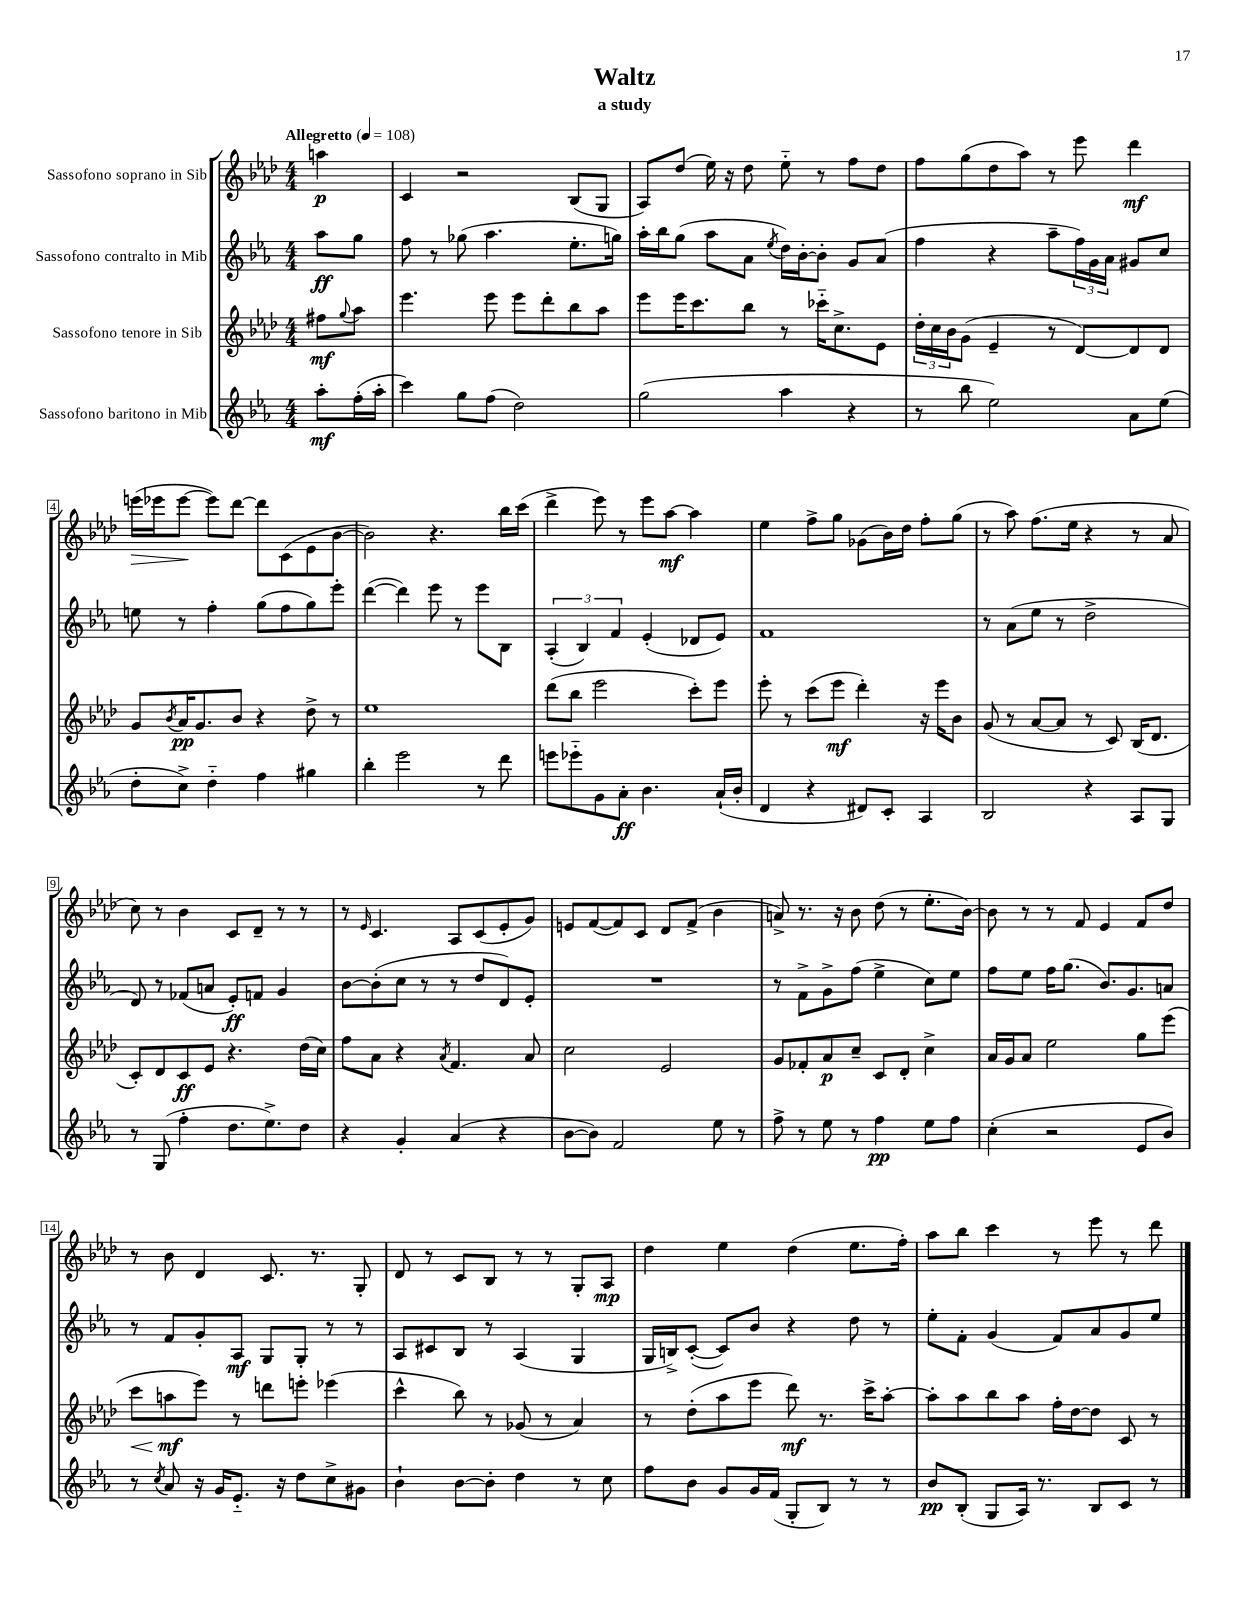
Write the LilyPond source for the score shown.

\header { title = "Waltz" subtitle = "a study" }
<<
\new StaffGroup <<
\new Staff = "s0" \with { instrumentName = "Sassofono soprano in Sib" } {
    \clef treble \key aes \major \numericTimeSignature \time 4/4 \partial 4 \tempo "Allegretto" 4 = 108
    a''4\p |
    c'4 r2 bes8( g8 |
    aes8) des''8( ees''16) r16 des''8 ees''8-_ r8 f''8 des''8 |
    f''8 g''8( des''8 aes''8) r8 ees'''8 des'''4\mf |
    e'''16\>( ees'''16 ees'''8~\! ees'''8) des'''8~ des'''8 c'8( ees'8 bes'8~ |
    bes'2) r4. bes''16 c'''16( |
    des'''4-> ees'''8) r8 ees'''8 aes''8~\mf aes''4 |
    ees''4 f''8-> g''8 ges'8( bes'16) des''16 f''8-. g''8( |
    r8 aes''8) f''8.( ees''16 r4 r8 aes'8 |
    c''8) r8 bes'4 c'8 des'8-- r8 r8 |
    r8 \grace { ees'16 } c'4. aes8 c'8( ees'8-. g'8) |
    e'8 f'8~( f'8) c'8 des'8 f'8->( bes'4 |
    a'8->) r8. r16 bes'8 des''8( r8 ees''8.-. bes'16~) |
    bes'8 r8 r8 f'8 ees'4 f'8 des''8 |
    r8 bes'8 des'4 c'8. r8. g8-. |
    des'8 r8 c'8 bes8 r8 r8 g8-. aes8\mp |
    des''4 ees''4 des''4( ees''8. f''16-.) |
    aes''8 bes''8 c'''4 r8 ees'''8 r8 des'''8 \bar "|." |
}
\new Staff = "s1" \with { instrumentName = "Sassofono contralto in Mib" } {
    \clef treble \key ees \major \numericTimeSignature \time 4/4 \partial 4
    aes''8\ff g''8 |
    f''8 r8 ges''8( aes''4. ees''8.-. g''16) |
    aes''16-. bes''16 g''8( aes''8 aes'8 \acciaccatura { ees''8 } d''16) bes'16~-. bes'8-. g'8 aes'8( |
    f''4 r4 aes''8-- \tuplet 3/2 { f''16) g'16 aes'16 } gis'8 c''8 |
    e''8 r8 f''4-. g''8( f''8 g''8) ees'''8-. |
    d'''4~( d'''4) ees'''8 r8 ees'''8 bes8 |
    \tuplet 3/2 { aes4-.( bes4) f'4 } ees'4-.( des'8 ees'8) |
    f'1 |
    r8 aes'8( ees''8 r8 d''2-> |
    d'8) r8 fes'8( a'8 ees'8-.\ff) f'8 g'4 |
    bes'8~ bes'8-.( c''8 r8 r8 d''8 d'8) ees'8-. |
    R1 |
    r8 f'8-> g'8-> f''8( ees''4-> c''8) ees''8 |
    f''8 ees''8 f''16 g''8.( bes'8.) g'8. a'8 |
    r8 f'8 g'8-. aes8\mf g8 g8-. r8 r8 |
    aes8 cis'8 bes8 r8 aes4( g4 |
    g16 b16->) c'8~-.( c'8) bes'8 r4 d''8 r8 |
    ees''8-. f'8-. g'4( f'8) aes'8 g'8 ees''8 \bar "|." |
}
\new Staff = "s2" \with { instrumentName = "Sassofono tenore in Sib" } {
    \clef treble \key aes \major \numericTimeSignature \time 4/4 \partial 4
    fis''8\mf \appoggiatura { g''8 } aes''8 |
    ees'''4. ees'''8 ees'''8 des'''8-. bes''8 aes''8 |
    ees'''8 ees'''16 c'''8. bes''8 r8 ces'''16-_ c''8.-> ees'8 |
    \tuplet 3/2 { des''16-. c''16 bes'16 } g'8( ees'4-- r8 des'8~) des'8 des'8 |
    g'8 \acciaccatura { bes'8 } aes'16\pp g'8. bes'8 r4 des''8-> r8 |
    ees''1 |
    des'''8( bes''8 ees'''2 c'''8-.) ees'''8 |
    ees'''8-. r8 c'''8( ees'''8\mf des'''4-.) r16 ees'''16 bes'8 |
    g'8( r8 aes'8~ aes'8 r8 c'8) bes16( des'8. |
    c'8-.) des'8 c'8\ff ees'8 r4. des''16( c''16) |
    f''8 aes'8 r4 \acciaccatura { aes'8 } f'4. aes'8 |
    c''2 ees'2 |
    g'8 fes'8-. aes'8\p c''8-- c'8 des'8-. c''4-> |
    aes'16 g'16 aes'8 ees''2 g''8 ees'''8( |
    c'''8\< a''8\mf\! ees'''8) r8 d'''8 e'''8-. ees'''4( |
    c'''4-^ bes''8) r8 ges'8( r8 aes'4) |
    r8 des''8-.( aes''8 ees'''8 des'''8\mf) r8. c'''16-> aes''8~-. |
    aes''8-. aes''8 bes''8 aes''8 f''16-. des''16~ des''8 c'8 r8 \bar "|." |
}
\new Staff = "s3" \with { instrumentName = "Sassofono baritono in Mib" } {
    \clef treble \key ees \major \numericTimeSignature \time 4/4 \partial 4
    aes''8-.\mf f''16-.( aes''16-. |
    c'''4) g''8 f''8( d''2) |
    g''2( aes''4 r4 |
    r8 bes''8 ees''2) aes'8 ees''8( |
    d''8-. c''8->) d''4-_ f''4 gis''4 |
    bes''4-. ees'''2 r8 d'''8 |
    e'''8 ees'''8-_ g'8 aes'8-.\ff bes'4. aes'16-!( bes'16-. |
    d'4 r4 dis'8) c'8-. aes4 |
    bes2 r4 aes8 g8 |
    r8 g8( f''4-. d''8. ees''8.->) d''8 |
    r4 g'4-. aes'4( r4 |
    bes'8~ bes'8) f'2 ees''8 r8 |
    f''8-> r8 ees''8 r8 f''4\pp ees''8 f''8 |
    c''4-.( r2 ees'8 bes'8) |
    r8 \acciaccatura { c''8 } aes'8 r16 g'16 ees'8.-_ r16 d''8 c''8-> gis'8 |
    bes'4-! bes'8~ bes'8-. d''4 r8 c''8 |
    f''8 bes'8 g'8 g'16 f'16( g8-. bes8) r8 r8 |
    bes'8\pp bes8-.( g8 aes16) r8. bes8 c'8 r8 \bar "|." |
}
>>
>>
\layout { \context { \Score \override BarNumber.stencil = #(make-stencil-boxer 0.1 0.3 ly:text-interface::print) } }
